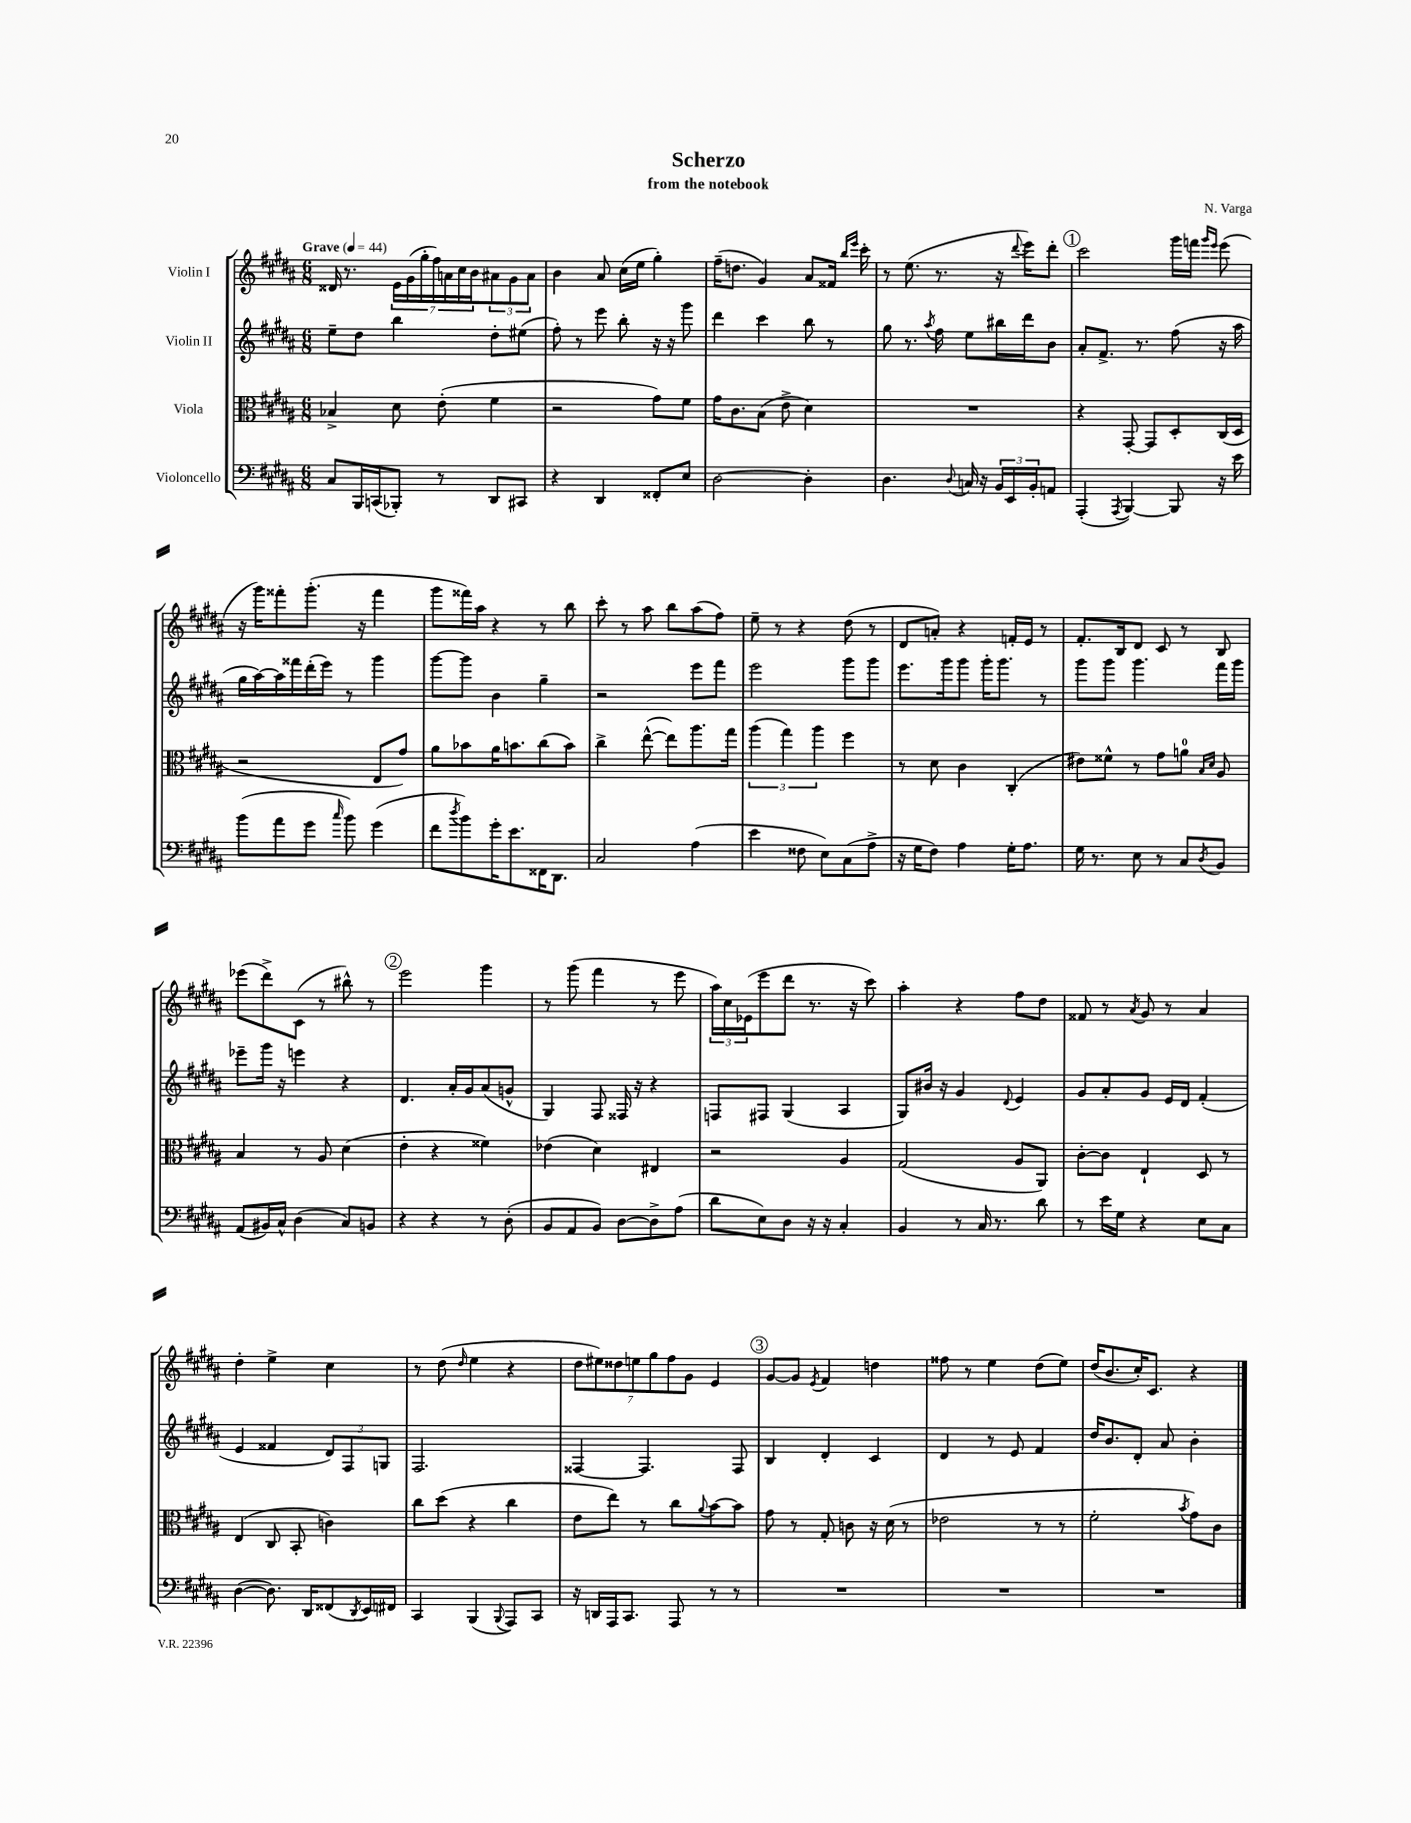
\header { title = "Scherzo" composer = "N. Varga" subtitle = "from the notebook" }
<<
\new StaffGroup <<
\new Staff = "s0" \with { instrumentName = "Violin I" } {
    \clef treble \key b \major \numericTimeSignature \time 6/8 \tempo "Grave" 4 = 44
    disis'16 r8. \tuplet 7/4 { e'16 gis'16( gis''16-. fis''16) a'16 cis''16 b'16 } \tuplet 3/2 { ais'8 gis'8 ais'8 } |
    b'4 ais'8 cis''16( e''16 gis''4-.) |
    fis''16--( d''8. gis'4) ais'8 fisis'16 \grace { b''16 e'''16 } cis'''16-. |
    r8 e''8.( r8. r16 \appoggiatura { dis'''8 } e'''16) dis'''8-. |
    \mark \markup { \circle "1" } cis'''2 gis'''16 f'''16 \grace { gis'''16 e'''16 } e'''8( |
    r16 gis'''16) fisis'''8-. gis'''8.-.( r16 fisis'''4 |
    gis'''8 fisis'''16) ais''16 r4 r8 b''8 |
    cis'''8-. r8 ais''8 b''8 ais''8( fis''8) |
    e''8-- r8 r4 dis''8( r8 |
    dis'8 a'8-.) r4 f'16-. e'16 r8 |
    fis'8.-. b16 dis'8 cis'8 r8 b8 |
    ees'''8( dis'''8->) cis'8( r8 bis''8-^) r8 |
    \mark \markup { \circle "2" } e'''2 gis'''4 |
    r8 gis'''8( fis'''4 r8 e'''8 |
    \tuplet 3/2 { ais''16) cis''16 ees'16( } e'''8 dis'''8 r8. r16 cis'''8) |
    ais''4-. r4 fis''8 dis''8 |
    fisis'8 r8 \acciaccatura { ais'8 } gis'8 r8 ais'4 |
    dis''4-. e''4-> cis''4 |
    r8 dis''8( \grace { dis''16 } e''4 r4 |
    \tuplet 7/4 { dis''8 eis''8) disis''8 e''8 gis''8 fis''8 gis'8 } e'4 |
    \mark \markup { \circle "3" } gis'8~ gis'8 \acciaccatura { e'8 } fis'4 d''4 |
    fisis''8 r8 e''4 dis''8( e''8) |
    dis''16( b'8. cis''16-.) cis'8. r4 \bar "|." |
}
\new Staff = "s1" \with { instrumentName = "Violin II" } {
    \clef treble \key b \major \numericTimeSignature \time 6/8
    e''8-- dis''8 b''4 dis''8-. eis''8( |
    fis''8-.) r8 e'''8 b''8-. r16 r16 gis'''8 |
    dis'''4 cis'''4 b''8 r8 |
    gis''8 r8. \acciaccatura { ais''8 } fis''16 e''8 bis''16 dis'''16 b'8 |
    \mark \markup { \circle "1" } ais'8-. fis'8.-> r8. fis''8( r16 ais''16 |
    gis''16 ais''16~) ais''16 fisis'''16 dis'''16-.( e'''16) r8 gis'''4 |
    gis'''8~ gis'''8 b'4 gis''4-- |
    r2 e'''8 fis'''8 |
    e'''2 gis'''8 gis'''8 |
    e'''8. gis'''16 gis'''8 gis'''16-. gis'''8. r8 |
    gis'''8 gis'''8 gis'''4. fis'''16 gis'''16 |
    ees'''8-- gis'''16 r16 e'''4 r4 |
    \mark \markup { \circle "2" } dis'4. ais'16-. gis'16 ais'8( g'8-^ |
    gis4) fis8 fisis16 r16 r4 |
    f8 fis8 gis4( ais4 |
    gis8) bis'16 r16 gis'4 \appoggiatura { dis'8 } e'4 |
    gis'8 ais'8-. gis'8 e'16 dis'16 fis'4-.( |
    e'4 fisis'4 \tuplet 3/2 { dis'8) fis8 g8 } |
    fis2. |
    fisis4~ fisis4. fisis8 |
    \mark \markup { \circle "3" } b4 dis'4-. cis'4 |
    dis'4 r8 e'8 fis'4 |
    dis''16 b'8. dis'8-. ais'8 b'4-. \bar "|." |
}
\new Staff = "s2" \with { instrumentName = "Viola" } {
    \clef alto \key b \major \numericTimeSignature \time 6/8
    bes4-> dis'8 e'8-.( fis'4 |
    r2 gis'8) fis'8 |
    gis'16 cis'8. b8( e'8-> dis'4) |
    R2. |
    \mark \markup { \circle "1" } r4 gis,8~-. gis,8 dis8-. cis16( dis16 |
    r2 e8 gis'8) |
    ais'8 bes'8 ais'16 b'8. cis''8( b'8) |
    cis''4-> e''8~-^( e''8) ais''8. gis''16 |
    \tuplet 3/2 { ais''4( gis''4) ais''4 } fis''4 |
    r8 dis'8 cis'4 cis4-.( |
    eis'8) fisis'8-^ r8 gis'8 a'8-0 \grace { b16 dis'16 } ais8 |
    b4 r8 ais8 dis'4( |
    \mark \markup { \circle "2" } e'4-. r4 fisis'4) |
    ees'4( dis'4) eis4 |
    r2 ais4 |
    gis2( ais8 ais,8) |
    cis'8~-. cis'8 e4-! dis8 r8 |
    e4( cis8 b,8-. c'4) |
    cis''8 dis''8( r4 cis''4 |
    e'8 e''8) r8 cis''8 \appoggiatura { ais'8 } b'8~ b'8 |
    \mark \markup { \circle "3" } gis'8 r8 gis8-. c'8 r16 dis'16( r8 |
    ees'2 r8 r8 |
    fis'2-. \acciaccatura { b'8 } gis'8) cis'8 \bar "|." |
}
\new Staff = "s3" \with { instrumentName = "Violoncello" } {
    \clef bass \key b \major \numericTimeSignature \time 6/8
    cis8 b,,16 c,16( bes,,8-.) r8 dis,8 cis,8 |
    r4 dis,4 fisis,8-. e8 |
    dis2~ dis4-. |
    dis4. \appoggiatura { dis8 } c16 r16 \tuplet 3/2 { b,16 e,16 b,16-. } a,8 |
    \mark \markup { \circle "1" } ais,,4-.( \acciaccatura { ais,,8 } b,,4~) b,,8 r16 e'16 |
    b'8( ais'8 gis'8 \grace { cis''16 } b'8) gis'4( |
    fis'8 \acciaccatura { dis''8 } b'8) gis'16-. e'8. fisis,16 dis,8. |
    cis2 ais4( |
    e'4 fisis8 e8) cis8( ais8-> |
    r16 gis16 fis8) ais4 gis16-. ais8. |
    gis16 r8. e8 r8 cis8 \acciaccatura { dis8 } b,8 |
    ais,8( bis,16) cis16-^ dis4( cis8) b,8 |
    \mark \markup { \circle "2" } r4 r4 r8 dis8-.( |
    b,8 ais,8 b,8) dis8~ dis8-> ais8( |
    dis'8 e8) dis8 r16 r16 cis4-. |
    b,4 r8 cis16 r8. dis'8 |
    r8 e'16 gis16 r4 e8 cis8 |
    dis4~( dis8.) dis,16 fisis,8( \acciaccatura { dis,8 } e,16) fis,16 |
    cis,4 b,,4( \appoggiatura { b,,8 } ais,,8) cis,8 |
    r16 d,16 ais,,16 cis,8. ais,,8 r8 r8 |
    \mark \markup { \circle "3" } R2. |
    R2. |
    R2. \bar "|." |
}
>>
>>
\layout { \context { \Score \remove "Bar_number_engraver" } }
